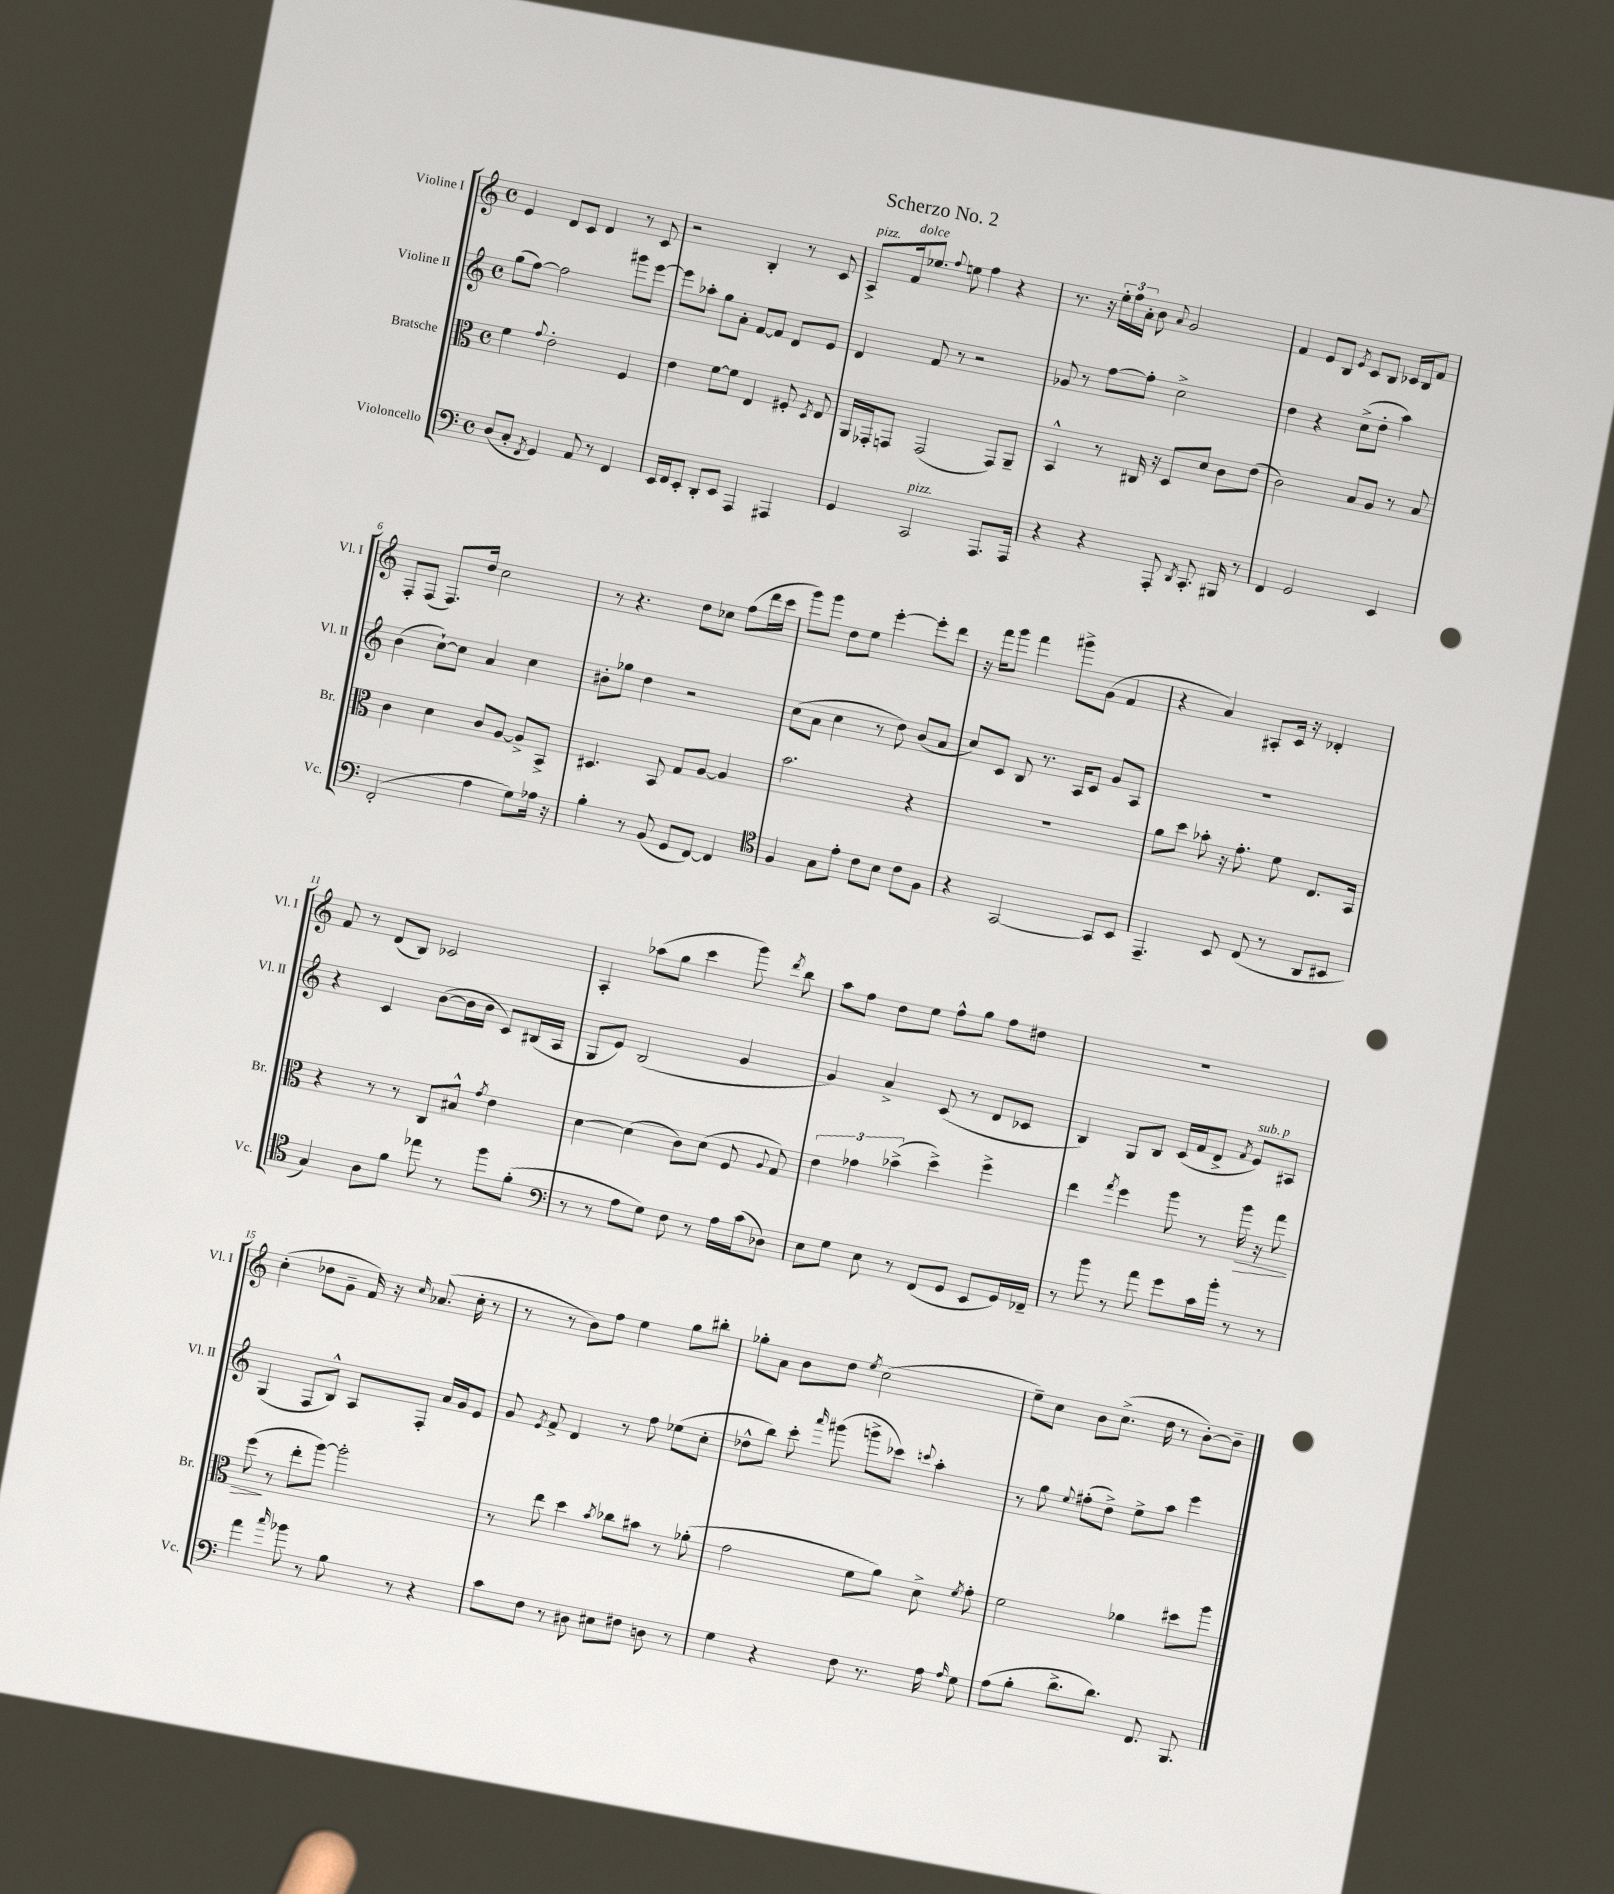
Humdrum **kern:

**kern	**kern	**dynam	**kern	**kern
*part4	*part3	*part3	*part2	*part1
*staff4	*staff3	*staff3	*staff2	*staff1
*I"Violoncello	*I"Bratsche	*	*I"Violine II	*I"Violine I
*I'Vc.	*I'Br.	*	*I'Vl. II	*I'Vl. I
*clefF4	*clefC3	*	*clefG2	*clefG2
*k[]	*k[]	*	*k[]	*k[]
*M4/4	*M4/4	*	*M4/4	*M4/4
*met(c)	*met(c)	*	*met(c)	*met(c)
=1	=1	=1	=1	=1
(8D/L	4f\	.	(8gg\L	4e/
8C'/J	.	.	[8ff\J)	.
8qFF/	8qqg/	.	.	.
4GG/)	2e'\	.	2ff\]	8d/L
.	.	.	.	8c/J
8AA/	.	.	.	4d/
8r	.	.	.	.
4FF/	4F/	.	8ggg#X\L	8r
.	.	.	[8eee\J	8c/
=2	=2	=2	=2	=2
16EE/LL	4e\	.	8eee\L]	2r
16FF/J	.	.	.	.
8EE'/J	.	.	8aa-X'\J	.
8DD'/L	[8f\L	.	8gg\L	.
8EE/J	8f\J]	.	8a'\J	.
4AAA/	4E/	.	[8f/L	4B'/
.	.	.	8f/J]	.
4AAA#X/	8F#X'/	.	8d/L	8r
.	8qD/	.	.	.
.	8E/	.	8e/J	8c/
=3	=3	=3	=3	=3
!	!	!	!	!LO:TX:a:i:t=pizz.
4GG/	16AA/LL	.	4d/	8A^/L
.	16GG-X'/J	.	.	.
!	!	!	!	!LO:TX:a:i:t=dolce
.	8GGn/J	.	.	16f/k
.	.	.	.	8.ee-X/J
!LO:TX:a:i:t=pizz.	!	!	!	!
2CC/	(2GG/	.	8f/	.
.	.	.	.	8qqff/
.	.	.	8r	8een\
.	.	.	2r	4ff\
8.AAA/L	8GG/L)	.	.	4r
.	8AA~/J	.	.	.
16AAA/Jk	.	.	.	.
=4	=4	=4	=4	=4
4r	4BB^^/	.	8g-X/	8.r
.	.	.	8r	.
.	.	.	.	16r
4r	8r	.	[8ff\L	24ee'\LL
.	.	.	.	24ff\
.	.	.	.	24a'\JJ
.	16C#X/	.	8ff'\J]	8b\
.	16r	.	.	.
.	.	.	.	8qqa/
8AAA'/	8D/L	.	2cc^\	2g/
8qDD/	.	.	.	.
8.CC'/	8d/J	.	.	.
.	8c\L	.	.	.
16BBB#X/	.	.	.	.
8r	(8e\J	.	.	.
=5	=5	=5	=5	=5
4FF/	2c\)	.	4dd\	4f/
2GG/	.	.	4r	8e/L
.	.	.	.	8B/J
.	.	.	.	8qe/
.	8B/L	.	(8cc^\L	8c/L
.	8A/J	.	8dd'\J	8B/J
4EE/	8r	.	4aa\)	16c-X/LL
.	.	.	.	16B/J
.	8B/	.	.	8f/J
!!LO:LB:g=z
=6	=6	=6	=6	=6
(2FF'/	4c\	.	(4b\	8F'/L
.	.	.	.	(8F/J
.	4d\	.	[8cc`\L)	8.F/L)
.	.	.	8cc\J]	.
.	.	.	.	16dd/Jk
4A\	8c/L	.	4a/	2cc\
.	[8A/J	.	.	.
8G\L)	8A^/L]	.	4cc\	.
16A-X\Jk	8BB^/J	.	.	.
16r	.	.	.	.
=7	=7	=7	=7	=7
4B'\	4.D#X/	.	8b#X'\L	8r
.	.	.	8gg-X\J	4.r
8r	.	.	4dd\	.
(8BB/	8BB/	.	.	.
8GG/L	8G/L	.	2r	8dd\L
[8FF/J)	[8A/J	.	.	8cc-X\J
4FF/]	4A/]	.	.	(8ff\L
.	.	.	.	16ddd\L
.	.	.	.	16ccc\JJ
=8	=8	=8	=8	=8
*clefC4	*	*	*	*
4F/	2.b\	.	(8cc\L	8ggg\L)
.	.	.	8a\J	8ggg\J
8G\L	.	.	4cc\	8dd\L
8e'\J	.	.	.	8ee\J
8c\L	.	.	8r	[4eee'\
8B\J	.	.	8dd\)	.
8c\L	4r	.	(8b/L	8eee'\L]
8F\J	.	.	8a/J	8ddd\J
=9	=9	=9	=9	=9
4r	1r	.	8cc/L)	16r
.	.	.	.	16fff\KL
.	.	.	8c/J	8ggg\J
[2GG/	.	.	8B/	4fff\
.	.	.	8.r	.
.	.	.	.	8ggg#X^\L
.	.	.	16A/KL	.
.	.	.	8c/J	(8g\J
8GG/L]	.	.	8g/L	4f/
8BB/J	.	.	8A/J	.
=10	=10	=10	=10	=10
4.EE~/	8a\L	.	1r	4r
.	8dd\J	.	.	.
.	8b-X'\	.	.	4a/)
8BB/	16r	.	.	.
.	8.g'\	.	.	.
(8C/	.	.	.	8A#X'/L
8r	8f\	.	.	16c/Jk
.	.	.	.	16r
8AA/L	8.E/L	.	.	4d-X'/
8BB#X/J	.	.	.	.
.	16BB/Jk	.	.	.
!!LO:LB:g=z
=11	=11	=11	=11	=11
4G/)	4r	.	4r	8f/
.	.	.	.	8r
8A\L	8r	.	4c/	(8d/L
8f\J	8r	.	.	8B/J)
8ee-X\	8C/L	.	([8b\L	2c-X/
8r	8B#X^^/J	.	16b\L]	.
.	.	.	16b\JJ	.
.	8qg/	.	.	.
8ff\L	4e\	.	8c/L)	.
(8f'\J	.	.	(16B#X/L	.
.	.	.	16A/JJ	.
=12	=12	=12	=12	=12
*clefF4	*	*	*	*
8r	[4d\	.	8G/L	4A'/
8r	.	.	8e/J)	.
8A\L	(4d\]	.	(2B/	(8aa-X\L
8G\J)	.	.	.	8gg\J
8F\	8c\L)	.	.	4ccc\
8r	(8d\J	.	.	.
16A\LL	8F/	.	4g/	8ggg\)
(16c\J	.	.	.	.
.	8qqA/	.	.	8qddd/
8D-X\J)	8G/)	.	.	8bb\
=13	=13	=13	=13	=13
8E\L	6e\	.	4g/)	8aa\L
8G\J	.	.	.	8ff\J
.	6g-X\	.	.	.
8E\	.	.	4a^/	8dd\L
.	(6b-X^\	.	.	.
8r	.	.	.	8ee\J
(8FF/L	4dd^\)	.	(8c/	8ff^^\L
8GG/J	.	.	8r	8gg\J
8EE/L	4ff^\	.	8d/L	8ff\L
16GG/L)	.	.	8c-X/J	8dd#X\J
16FF-X~/JJ	.	.	.	.
=14	=14	=14	=14	=14
8r	4ee\	.	4B/)	1r
8b\	.	.	.	.
.	8qgg/	.	.	.
8r	4ff\	.	8G/L	.
8a\	.	.	8B/J	.
8g\L	8aa\	.	(16c/LL	.
.	.	.	16f/J	.
16c\L	8r	.	8d^/J	.
16b'\JJ	.	.	.	.
.	.	.	8qf/	.
!	!	!	!LO:TX:a:i:t=sub. p	!
!	!	!LO:HP:b	!	!
8r	16aa\	>	8e/L)	.
.	16r	.	.	.
8r	8gg\	.	8A#X/J	.
!!LO:LB:g=z
=15	=15	=15	=15	=15
4a\	(8ff\	.	(4G/	(4cc'\
.	8r	]	.	.
16qqcc/	.	.	.	.
8b-X\	8ee'\L	.	8F/L	8dd-X\L
8r	[8aa\J)	.	8B^^/J)	8g~\J
8B\	2aa'\]	.	8A/L	16f/)
.	.	.	.	16r
.	.	.	.	16qqcc/
8r	.	.	8F'/J	(8.a-X/
4r	.	.	16a/LL	.
.	.	.	16g/J	16cc'\
.	.	.	8e/J	8r
=16	=16	=16	=16	=16
8c\L	8r	.	8g/	8r
.	.	.	8qe/	.
8F\J	8ee\	.	8f^/	8r
8r	4dd\	.	4d/	8b\L)
8D#X\	.	.	.	8ff\J
.	8qb/	.	.	.
8E#X\L	8cc-X\L	.	8r	4ee\
8F#X\J	8b#X\J	.	8ff\	.
8Dn\	8r	.	(8ee-X\L	8gg\L
8r	(8a-X'\	.	8cc'\J	8bb#X'\J
=17	=17	=17	=17	=17
4G\	2g\	.	8dd-X^^\L	8gg-X'\L
.	.	.	8bb\J)	8a\J
4r	.	.	8ccc'\	8b\L
.	.	.	16qqaaa/	.
.	.	.	(8ggg#X\	8dd\J
.	.	.	.	8qee/
8F\	8f\L	.	8gggn^\L	(2cc\
8.r	8a\J)	.	8ccc-X\J)	.
.	.	.	8qqcccn/	.
.	8d^\	.	4aa'\	.
16A\	.	.	.	.
16qqA/	8qf/	.	.	.
8G\	8g'\	.	.	.
=18	=18	=18	=18	=18
(8A\L	2f\	.	8r	8ee~\L)
8B'\J	.	.	8gg\	8cc\J
.	.	.	8qqee/	.
8.d^\L	.	.	(8ff#X'\L	8b\L
.	.	.	8dd^\J)	(8.cc^\J
8.d\J)	.	.	.	.
.	4a-X\	.	8ee^\L	.
.	.	.	.	16dd\
8.FF/	.	.	8aa\J	8r
.	8dd#X\L	.	4eee\	[8b'\L)
8.BBB/	.	.	.	.
.	8aa\J	.	.	8b~\J]
==	==	==	==	==
*-	*-	*-	*-	*-
